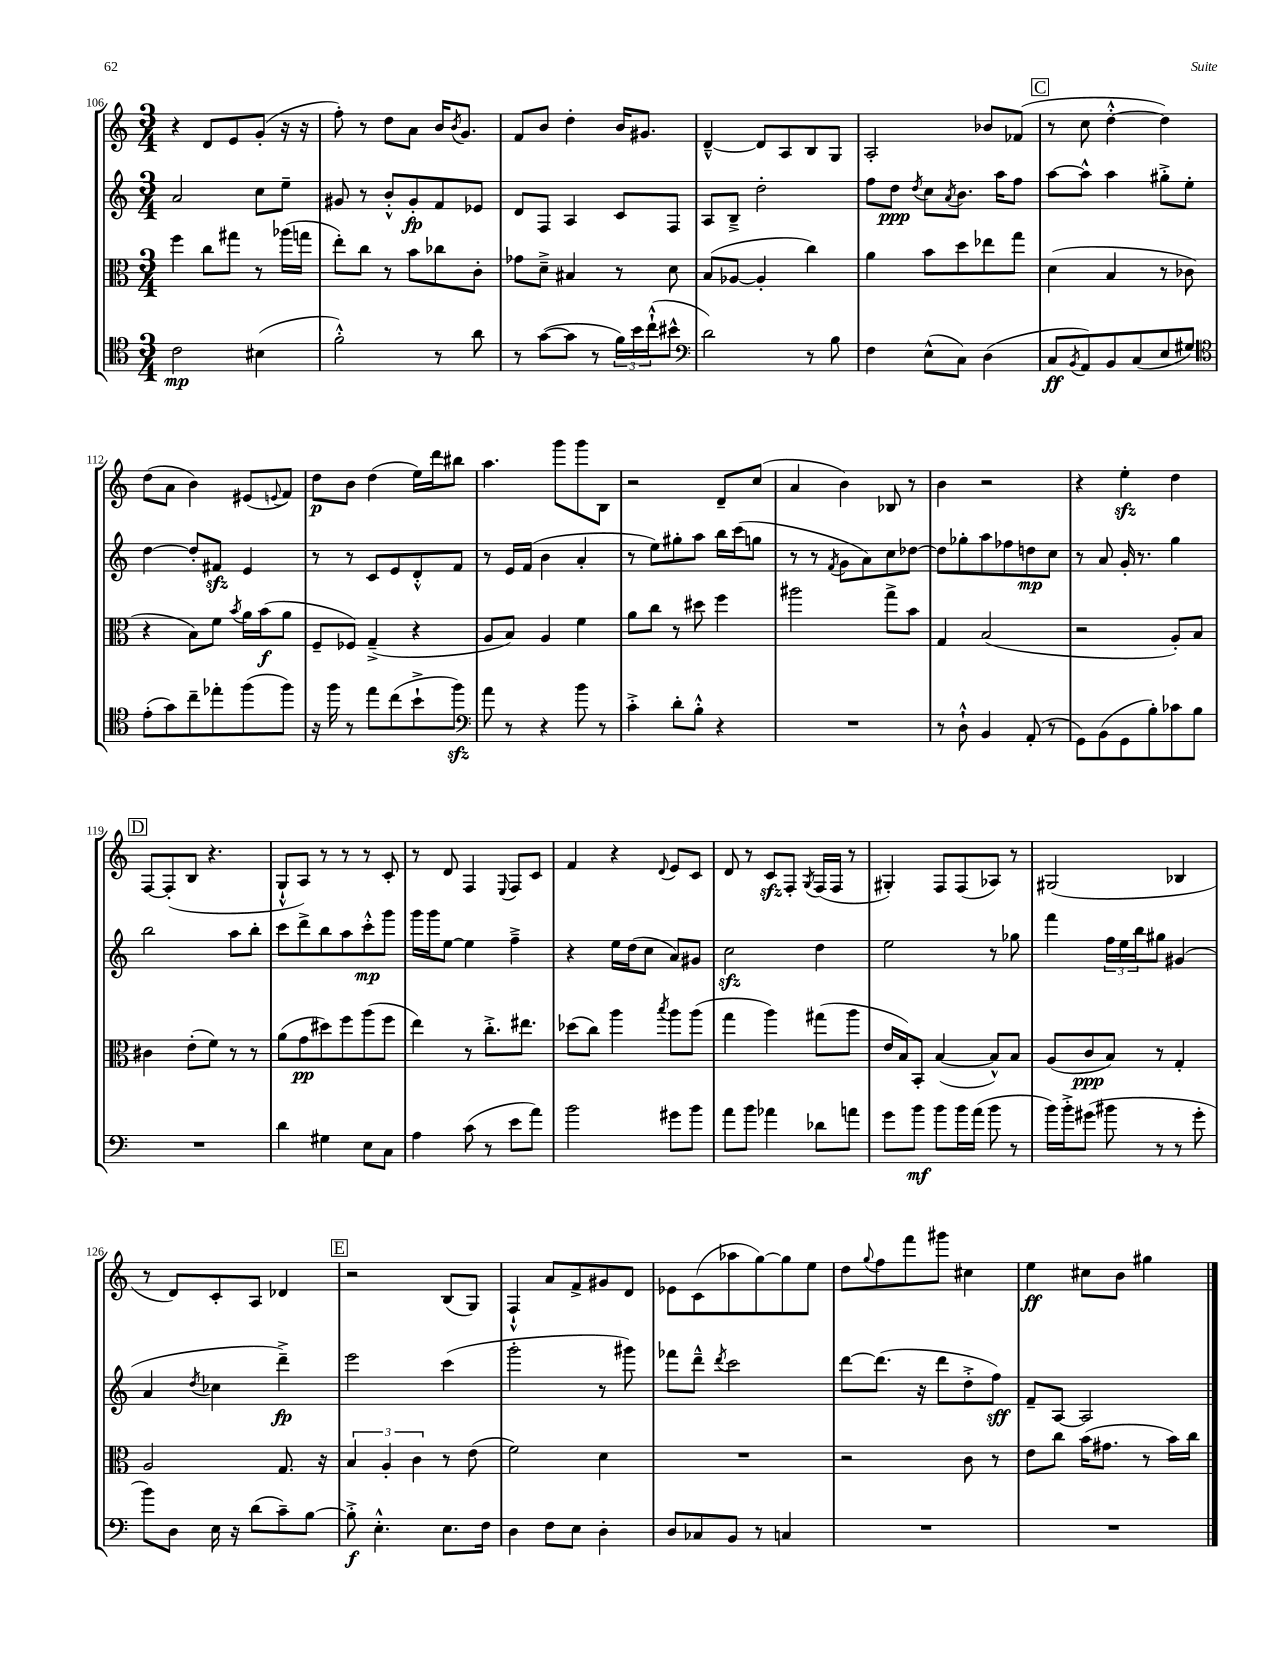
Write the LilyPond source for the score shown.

<<
\new StaffGroup <<
\new Staff = "s0" {
    \clef treble \key c \major \numericTimeSignature \time 3/4
    r4 d'8 e'8 g'8-.( r16 r16 |
    f''8-.) r8 d''8 a'8 b'16 \acciaccatura { b'8 } g'8. |
    f'8 b'8 d''4-. b'16 gis'8. |
    d'4~---^ d'8 a8 b8 g8 |
    a2-. bes'8 fes'8( |
    \mark \markup { \box "C" } r8 c''8 d''4~-.-^ d''4) |
    d''8( a'8 b'4) eis'8( \appoggiatura { e'8 } f'8) |
    d''8\p b'8 d''4( e''16) d'''16 bis''8 |
    a''4. g'''8 g'''8 b8 |
    r2 d'8-- c''8( |
    a'4 b'4) bes8 r8 |
    b'4 r2 |
    r4 e''4-.\sfz d''4 |
    \mark \markup { \box "D" } f8~ f8-.( b8 r4. |
    g8-!-^ a8) r8 r8 r8 c'8-. |
    r8 d'8 f4 \appoggiatura { e8 } f8 c'8 |
    f'4 r4 \appoggiatura { d'8 } e'8 c'8 |
    d'8 r8 c'8\sfz f8-. \acciaccatura { g8 } f16( f16 r8 |
    gis4-.) f8 f8( aes8) r8 |
    gis2( bes4 |
    r8 d'8) c'8-. a8 des'4 |
    \mark \markup { \box "E" } r2 b8( g8) |
    f4-!-^ a'8 f'8-> gis'8 d'8 |
    ees'8 c'8( aes''8 g''8~) g''8 e''8 |
    d''8 \appoggiatura { g''8 } f''8 f'''8 gis'''8 cis''4 |
    e''4\ff cis''8 b'8 gis''4 \bar "|." |
}
\new Staff = "s1" {
    \clef treble \key c \major \numericTimeSignature \time 3/4
    a'2 c''8 e''8-- |
    gis'8 r8 b'8-.-^ gis'8-.\fp f'8 ees'8 |
    d'8 f8 a4 c'8 f8 |
    a8 b8---> d''2-. |
    f''8 d''8\ppp \acciaccatura { d''8 } c''8 \acciaccatura { a'8 } b'8. a''16 f''8 |
    \mark \markup { \box "C" } a''8~ a''8-^ a''4 gis''8-.-> e''8-. |
    d''4~ d''8-. fis'8\sfz e'4 |
    r8 r8 c'8 e'8 d'8-.-^ f'8 |
    r8 e'16 f'16( b'4 a'4-. |
    r8 e''8) gis''8-. a''8 b''16 c'''16( g''8 |
    r8 r8 \acciaccatura { f'8 } g'8 a'8) c''8 des''8~ |
    des''8 ges''8-. a''8 fes''8 d''8\mp c''8 |
    r8 a'8 g'16-. r8. g''4 |
    \mark \markup { \box "D" } b''2 a''8 b''8-. |
    c'''8 d'''8-> b''8 a''8 c'''8-.-^\mp g'''8 |
    g'''16 g'''16 e''8~ e''4 f''4---> |
    r4 e''16 d''16( c''8 a'8) gis'8 |
    c''2\sfz d''4 |
    e''2 r8 ges''8 |
    f'''4 \tuplet 3/2 { f''16 e''16 b''16 } gis''8 gis'4( |
    a'4 \acciaccatura { d''8 } ces''4 d'''4--->\fp) |
    \mark \markup { \box "E" } e'''2 c'''4( |
    g'''2-. r8 gis'''8) |
    fes'''8 d'''8---^ \acciaccatura { d'''8 } c'''2 |
    d'''8~ d'''8.( r16 d'''8 d''8-.-> f''8\sff) |
    f'8-- a8~ a2 \bar "|." |
}
\new Staff = "s2" {
    \clef alto \key c \major \numericTimeSignature \time 3/4
    f''4 c''8 gis''8 r8 aes''16( g''16 |
    e''8-.) c''8 r8 b'8 ces''8 c'8-. |
    ges'8 d'8---> bis4 r8 d'8 |
    b8( aes8~ aes4-. c''4) |
    a'4 b'8 d''8 ees''8 g''8 |
    \mark \markup { \box "C" } d'4( b4 r8 ces'8 |
    r4 b8) f'8 \acciaccatura { b'8 } a'16 b'16\f( a'8 |
    f8-- fes8) g4--->( r4 |
    a8 b8) a4 f'4 |
    a'8 c''8 r8 dis''8 f''4 |
    ais''2 g''8-> b'8 |
    g4 b2( |
    r2 a8-.) b8 |
    \mark \markup { \box "D" } cis'4 e'8-.( f'8) r8 r8 |
    a'8( g'8\pp dis''8) f''8 a''8( f''8 |
    e''4) r8 c''8.-.-> eis''8. |
    des''8( c''8) a''4 \acciaccatura { b''8 } a''8 a''8( |
    g''4 a''4) gis''8( a''8 |
    e'16 b16) b,8-. b4~( b8-^) b8 |
    a8( c'8\ppp b8) r8 g4-. |
    a2 g8. r16 |
    \mark \markup { \box "E" } \tuplet 3/2 { b4 a4-. c'4 } r8 e'8( |
    f'2) d'4 |
    R2. |
    r2 c'8 r8 |
    e'8 c''8 b'16( gis'8. r8 b'16) c''16 \bar "|." |
}
\new Staff = "s3" {
    \clef tenor \key c \major \numericTimeSignature \time 3/4
    c'2\mp bis4( |
    f'2-.-^) r8 a'8 |
    r8 g'8~( g'8 r8 \tuplet 3/2 { f'16) b'16 c''16-!-^( } bis'8-^ |
    \clef bass d'2) r8 b8 |
    f4 e8-^( c8) d4( |
    \mark \markup { \box "C" } c8\ff \acciaccatura { b,8 } a,8) b,8 c8( e8 gis8) |
    \clef tenor e'8-.( g'8) c''8-- ees''8-. f''8( f''8) |
    r16 f''16 r8 e''8 c''8( b'8-!-> f''8\sfz) |
    \clef bass a'8 r8 r4 b'8 r8 |
    c'4-.-> d'8-. b8-.-^ r4 |
    R2. |
    r8 d8-!-^ b,4 a,8-.( r8 |
    g,8) b,8( g,8 b8-.) ces'8 b8 |
    \mark \markup { \box "D" } R2. |
    d'4 gis4 e8 c8 |
    a4 c'8( r8 e'8 a'8) |
    b'2 gis'8 b'8 |
    a'8 b'8 aes'4 des'8 a'8 |
    g'8 b'8\mf b'8 b'16 a'16( b'8 r8 |
    b'16) b'16-.-> gis'8( bis'8 r8 r8 gis'8-. |
    b'8) d8 e16 r16 d'8( c'8--) b8~ |
    \mark \markup { \box "E" } b8-.->\f e4.-.-^ e8. f16 |
    d4 f8 e8 d4-. |
    d8 ces8 b,8 r8 c4 |
    R2. |
    R2. \bar "|." |
}
>>
>>
\layout { \context { \Score currentBarNumber = #106 } }
